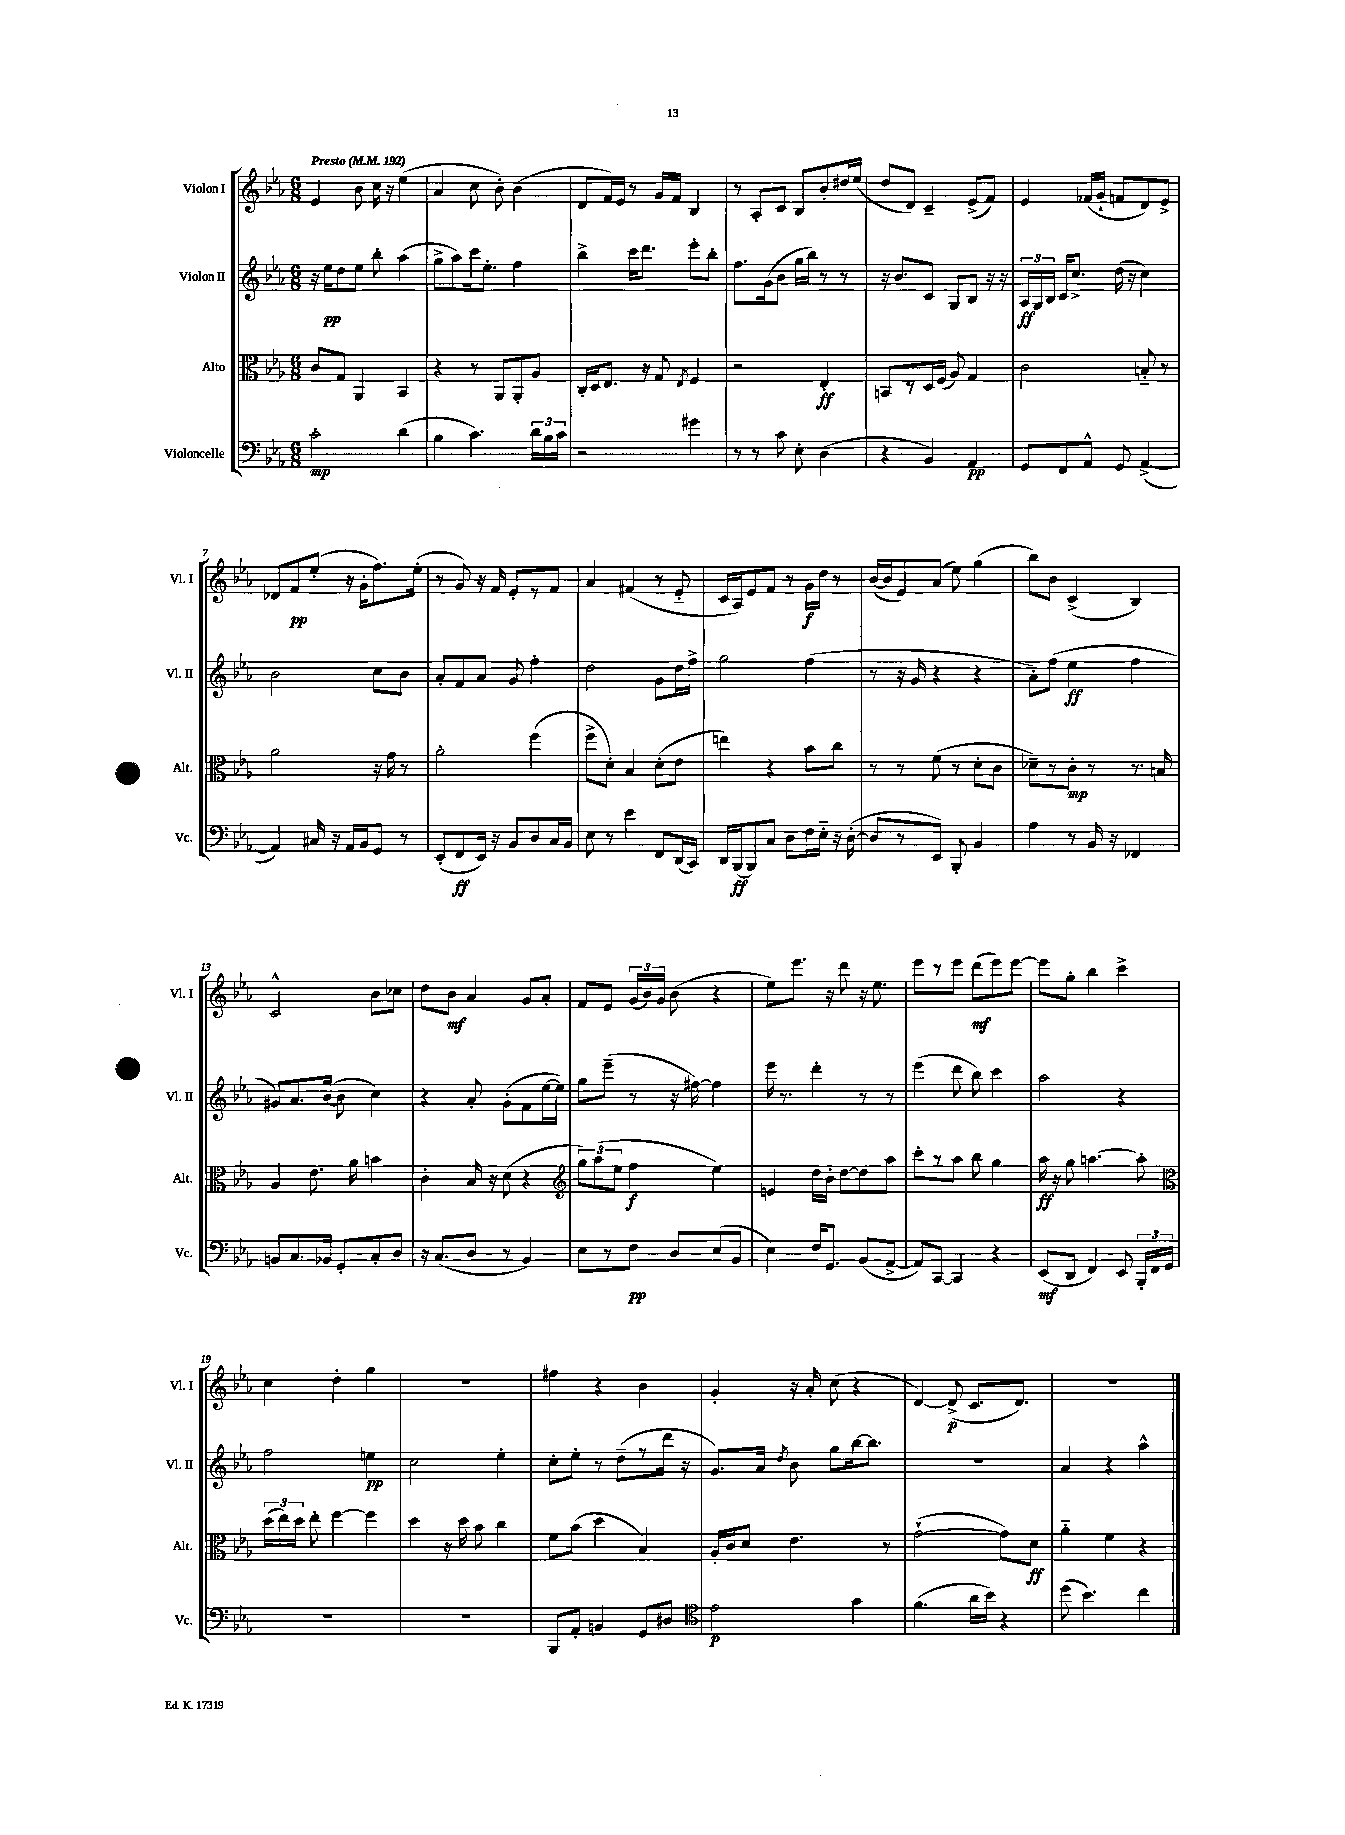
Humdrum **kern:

**kern	**dynam	**kern	**dynam	**kern	**dynam	**kern	**dynam
*part4	*part4	*part3	*part3	*part2	*part2	*part1	*part1
*staff4	*staff4	*staff3	*staff3	*staff2	*staff2	*staff1	*staff1
*I"Violoncelle	*	*I"Alto	*	*I"Violon II	*	*I"Violon I	*
*I'Vc.	*	*I'Alt.	*	*I'Vl. II	*	*I'Vl. I	*
*clefF4	*	*clefC3	*	*clefG2	*	*clefG2	*
*k[b-e-a-]	*	*k[b-e-a-]	*	*k[b-e-a-]	*	*k[b-e-a-]	*
*M6/8	*	*M6/8	*	*M6/8	*	*M6/8	*
*MM192	*	*MM192	*	*MM192	*	*MM192	*
=1	=1	=1	=1	=1	=1	=1	=1
!	!	!	!	!	!	!LO:TX:a:B:t=Presto	!
2c'\	mp	8c/L	.	16r	.	4e-/	.
.	.	.	.	16ee-\KL	pp	.	.
.	.	8G/J	.	8dd\	.	.	.
.	.	4AA-/	.	8ee-\J	.	8b-\	.
.	.	.	.	8bb-'\	.	16cc\	.
.	.	.	.	.	.	16r	.
(4d\	.	4BB-/	.	(4aa-\	.	(4ee-\	.
=2	=2	=2	=2	=2	=2	=2	=2
4B-\	.	4r	.	8gg^\L	.	4a-/	.
.	.	.	.	8aa-\)	.	.	.
4.c\)	.	8r	.	16ccc\k	.	8cc\	.
.	.	.	.	8.ee-'\J	.	.	.
.	.	8AA-/L	.	.	.	8b-'\)	.
.	.	8AA-'/	.	4ff\	.	(4b-\	.
24d\LL	.	8A-/J	.	.	.	.	.
24B-\	.	.	.	.	.	.	.
24c\JJ	.	.	.	.	.	.	.
=3	=3	=3	=3	=3	=3	=3	=3
2r	.	16C'/LL	.	4bb-^\	.	8d/L	.
.	.	16D/J	.	.	.	.	.
.	.	8.E-/J	.	.	.	16f/L)	.
.	.	.	.	.	.	16e-/JJ	.
.	.	.	.	16ccc\KL	.	8r	.
.	.	16r	.	8.ddd\J	.	.	.
.	.	8G/	.	.	.	16g/LL	.
.	.	.	.	.	.	16f/JJ	.
.	.	8qE-/	.	.	.	.	.
4g#X\	.	4F/	.	8eee-'\L	.	4B-/	.
.	.	.	.	8bb-'\J	.	.	.
=4	=4	=4	=4	=4	=4	=4	=4
8r	.	2r	.	8.ff\L	.	8r	.
8r	.	.	.	.	.	8A-'/L	.
.	.	.	.	(16g\k	.	.	.
8c\	.	.	.	8b-\J	.	8c/J	.
8E-'\	.	.	.	16gg\LL	.	8B-/L	.
.	.	.	.	16bb-\JJ)	.	.	.
(4D\	.	4E-'/	ff	8r	.	8b-'/	.
.	.	.	.	8r	.	16dd#X/L	.
.	.	.	.	.	.	(16ee-/JJ	.
=5	=5	=5	=5	=5	=5	=5	=5
4r	.	8BBn/L	.	16r	.	8dd/L	.
.	.	.	.	8.b-/L	.	.	.
.	.	8r	.	.	.	8d/J)	.
4BB-/)	.	16D/L	.	8c/J	.	4c~/	.
.	.	(16F/JJ	.	.	.	.	.
.	.	8A-/)	.	8G/L	.	.	.
4AA-/	pp	4G/	.	8B-/J	.	(8e-^/L	.
.	.	.	.	16r	.	8f/J)	.
.	.	.	.	16r	.	.	.
=6	=6	=6	=6	=6	=6	=6	=6
8GG/L	.	2c\	.	24A-/LL	ff	4e-/	.
.	.	.	.	24G/	.	.	.
.	.	.	.	24B-/JJ	.	.	.
8FF/	.	.	.	16c/KL	.	.	.
.	.	.	.	8.cc^/J	.	.	.
8AA-^^/J	.	.	.	.	.	(16f-X/LL	.
.	.	.	.	.	.	16g`/JJ	.
8GG/	.	.	.	(16dd\	.	8fn/L	.
.	.	.	.	16r	.	.	.
([4AA-^/	.	8Bn/	.	4cc\)	.	8d/)	.
.	.	8r	.	.	.	8e-^/J	.
!!LO:LB:g=z
=7	=7	=7	=7	=7	=7	=7	=7
4AA-/])	.	2a-\	.	2b-\	.	8d-X/L	.
.	.	.	.	.	.	8f/	pp
16C#X/	.	.	.	.	.	(8ee-'/J	.
16r	.	.	.	.	.	.	.
16AA-/LL	.	.	.	.	.	16r	.
16BB-/J	.	.	.	.	.	16g'\KL	.
8GG/J	.	16r	.	8cc\L	.	8.ff\)	.
.	.	16g\	.	.	.	.	.
8r	.	8r	.	8b-\J	.	.	.
.	.	.	.	.	.	(16ee-'\Jk	.
=8	=8	=8	=8	=8	=8	=8	=8
(8EE-'/L	.	2a-'\	.	8a-'/L	.	8r	.
8FF/	ff	.	.	8f/	.	8g/)	.
16EE-/Jk)	.	.	.	8a-/J	.	16r	.
16r	.	.	.	.	.	16f/	.
8BB-/L	.	.	.	8g/	.	8e-'/L	.
8D/	.	(4ff\	.	4ff'\	.	8r	.
16C/L	.	.	.	.	.	8f/J	.
16BB-/JJ	.	.	.	.	.	.	.
=9	=9	=9	=9	=9	=9	=9	=9
8E-\	.	8ff^\L	.	2dd\	.	4a-/	.
8r	.	8d'\J)	.	.	.	.	.
4e-\	.	4B-/	.	.	.	(4f#X/	.
8FF/L	.	(8d'\L	.	8g\L	.	8r	.
(16DD/L	.	8e-\J	.	16dd\L	.	8e-/	.
16CC/JJ)	.	.	.	16ff^\JJ	.	.	.
=10	=10	=10	=10	=10	=10	=10	=10
16DD/LL	.	4een\)	.	2gg\	.	16c/LL	.
(16BBB-/J	ff	.	.	.	.	16A-/J)	.
8BBB-/)	.	.	.	.	.	8e-/	.
8C/J	.	4r	.	.	.	8f/J	.
8D\L	.	.	.	.	.	8r	.
16F\L	.	8b-\L	.	(4ff\	.	16g\LL	f
16E-\JJ	.	.	.	.	.	16dd\JJ	.
16r	.	8cc\J	.	.	.	8r	.
([16D'\	.	.	.	.	.	.	.
=11	=11	=11	=11	=11	=11	=11	=11
8D/L]	.	8r	.	8r	.	([16b-/LL	.
.	.	.	.	.	.	16b-/J]	.
8r	.	8r	.	16r	.	8e-/)	.
.	.	.	.	16g/	.	.	.
8EE-/J)	.	(8f\	.	4r	.	(8a-/J	.
8BBB-'/	.	8r	.	.	.	8ee-\)	.
4BB-/	.	8d'\L	.	4r	.	(4gg\	.
.	.	8c\J	.	.	.	.	.
=12	=12	=12	=12	=12	=12	=12	=12
4A-\	.	8d-X~\L)	.	8a-'\L)	.	8bb-\L)	.
.	.	8r	.	(8ff\J	.	8b-\J	.
8r	.	8c'\J	mp	4ee-\	ff	(4c^/	.
16BB-/	.	8r	.	.	.	.	.
16r	.	.	.	.	.	.	.
4FF-X/	.	8.r	.	4ff\	.	4B-/)	.
.	.	16Bn/	.	.	.	.	.
!!LO:LB:g=z
=13	=13	=13	=13	=13	=13	=13	=13
8BBn/L	.	4A-/	.	8g#X/L)	.	2c^^/	.
8.C/	.	.	.	8.a-/	.	.	.
.	.	8.e-\	.	.	.	.	.
16BB-X/Jk	.	.	.	([16b-/Jk	.	.	.
8GG'/L	.	.	.	8b-\]	.	.	.
.	.	16a-\	.	.	.	.	.
8C'/	.	4bn\	.	4cc\)	.	8b-\L	.
8D/J	.	.	.	.	.	8cc-X\J	.
=14	=14	=14	=14	=14	=14	=14	=14
16r	.	4c'\	.	4r	.	8dd\L	.
(8.C/L	.	.	.	.	.	.	.
.	.	.	.	.	.	8b-\J	mf
8D/J	.	16B-/	.	8a-'/	.	4a-/	.
.	.	16r	.	.	.	.	.
8r	.	(8d\	.	(8g'\L	.	.	.
4BB-/)	.	4r	.	8f\	.	8g/L	.
.	.	.	.	[16ee-\L	.	8a-'/J	.
.	.	.	.	16ee-\JJ])	.	.	.
=15	=15	=15	=15	=15	=15	=15	=15
*	*	*clefG2	*	*	*	*	*
8E-\L	.	12gg\L)	.	8gg\L	.	8f/L	.
.	.	(12aa-\	.	.	.	.	.
8r	.	.	.	(8eee-~\J	.	8e-/J	.
.	.	12ee-\J	.	.	.	.	.
8F\J	pp	4ff\	f	8r	.	(24g/LL	.
.	.	.	.	.	.	24b-/)	.
.	.	.	.	.	.	24g/JJ	.
8D/L	.	.	.	16r	.	(8b-\	.
.	.	.	.	[16ff#X\)	.	.	.
(8E-/	.	4ee-\)	.	4ff#\]	.	4r	.
8BB-/J	.	.	.	.	.	.	.
=16	=16	=16	=16	=16	=16	=16	=16
4E-\)	.	4en/	.	16eee-\	.	8ee-\L)	.
.	.	.	.	8.r	.	.	.
.	.	.	.	.	.	8.eee-\J	.
16F/KL	.	16dd\LL	.	4ddd'\	.	.	.
8.GG/J	.	16b-'\JJ	.	.	.	16r	.
.	.	[8dd\L	.	.	.	8ddd\	.
(8BB-/L	.	8dd\]	.	8r	.	16r	.
.	.	.	.	.	.	8.ee-\	.
[8AA-^/J	.	8aa-\J	.	8r	.	.	.
=17	=17	=17	=17	=17	=17	=17	=17
8AA-/L])	.	8ccc'\L	.	(4eee-\	.	8eee-\L	.
[8CC/J	.	8r	.	.	.	8r	.
4CC/]	.	8aa-\J	.	8ddd\	.	8eee-\J	.
.	.	8bb-\	.	8bb-\)	.	(8ddd\L	mf
4r	.	4gg\	.	4ccc\	.	8eee-\)	.
.	.	.	.	.	.	[8eee-\J	.
=18	=18	=18	=18	=18	=18	=18	=18
(8EE-/L	mf	16aa-\	ff	2aa-\	.	8eee-\L]	.
.	.	16r	.	.	.	.	.
8DD/J	.	8gg\	.	.	.	8gg'\J	.
4FF/)	.	[4.aan\	.	.	.	4bb-\	.
8EE-/	.	.	.	4r	.	4ccc^\	.
24BBB-'/LL	.	8aa'\]	.	.	.	.	.
24FF/	.	.	.	.	.	.	.
24GG/JJ	.	.	.	.	.	.	.
!!LO:LB:g=z
=19	=19	=19	=19	=19	=19	=19	=19
*	*	*clefC3	*	*	*	*	*
2.r	.	(24dd\LL	.	2ff\	.	4cc\	.
.	.	24ee-\)	.	.	.	.	.
.	.	24dd\JJ	.	.	.	.	.
.	.	8ee-'\	.	.	.	.	.
.	.	[4ff\	.	.	.	4dd'\	.
.	.	4ff\]	.	4een\	pp	4gg\	.
=20	=20	=20	=20	=20	=20	=20	=20
2.r	.	4dd\	.	2cc\	.	2.r	.
.	.	16r	.	.	.	.	.
.	.	16dd\	.	.	.	.	.
.	.	8b-\	.	.	.	.	.
.	.	4cc\	.	4ee-'\	.	.	.
=21	=21	=21	=21	=21	=21	=21	=21
8BBB-/L	.	8f\L	.	8cc'\L	.	4ff#X\	.
8AA-'/J	.	(8b-\J	.	8ee-'\J	.	.	.
4BBn/	.	4dd\	.	8r	.	4r	.
.	.	.	.	(8dd~\L	.	.	.
8GG/L	.	4B-/)	.	8r	.	4b-\	.
8D#X/J	.	.	.	16ddd\Jk	.	.	.
.	.	.	.	16r	.	.	.
=22	=22	=22	=22	=22	=22	=22	=22
*clefC4	*	*	*	*	*	*	*
2e-\	p	16A-'/LL	.	8.g/L)	.	4g'/	.
.	.	16c/J	.	.	.	.	.
.	.	8d/J	.	.	.	.	.
.	.	.	.	16a-/Jk	.	.	.
.	.	.	.	8qdd/	.	.	.
.	.	4.e-\	.	8b-\	.	16r	.
.	.	.	.	.	.	16a-'/	.
.	.	.	.	8gg\L	.	(8cc\	.
4g\	.	.	.	[16bb-\k	.	4r	.
.	.	.	.	8.bb-\J]	.	.	.
.	.	8r	.	.	.	.	.
=23	=23	=23	=23	=23	=23	=23	=23
(4.f\	.	([2g`\	.	2.r	.	[4d/)	.
.	.	.	.	.	.	(8d^/]	p
16a-\LL	.	.	.	.	.	8.c/L	.
16b-\JJ)	.	.	.	.	.	.	.
4r	.	8g\L])	.	.	.	.	.
.	.	.	.	.	.	8.d/J)	.
.	.	8d\J	ff	.	.	.	.
=24	=24	=24	=24	=24	=24	=24	=24
(8dd\	.	4a-\	.	4a-/	.	2.r	.
4.b-\)	.	.	.	.	.	.	.
.	.	4f\	.	4r	.	.	.
4cc\	.	4r	.	4aa-^^\	.	.	.
==	==	==	==	==	==	==	==
*-	*-	*-	*-	*-	*-	*-	*-
